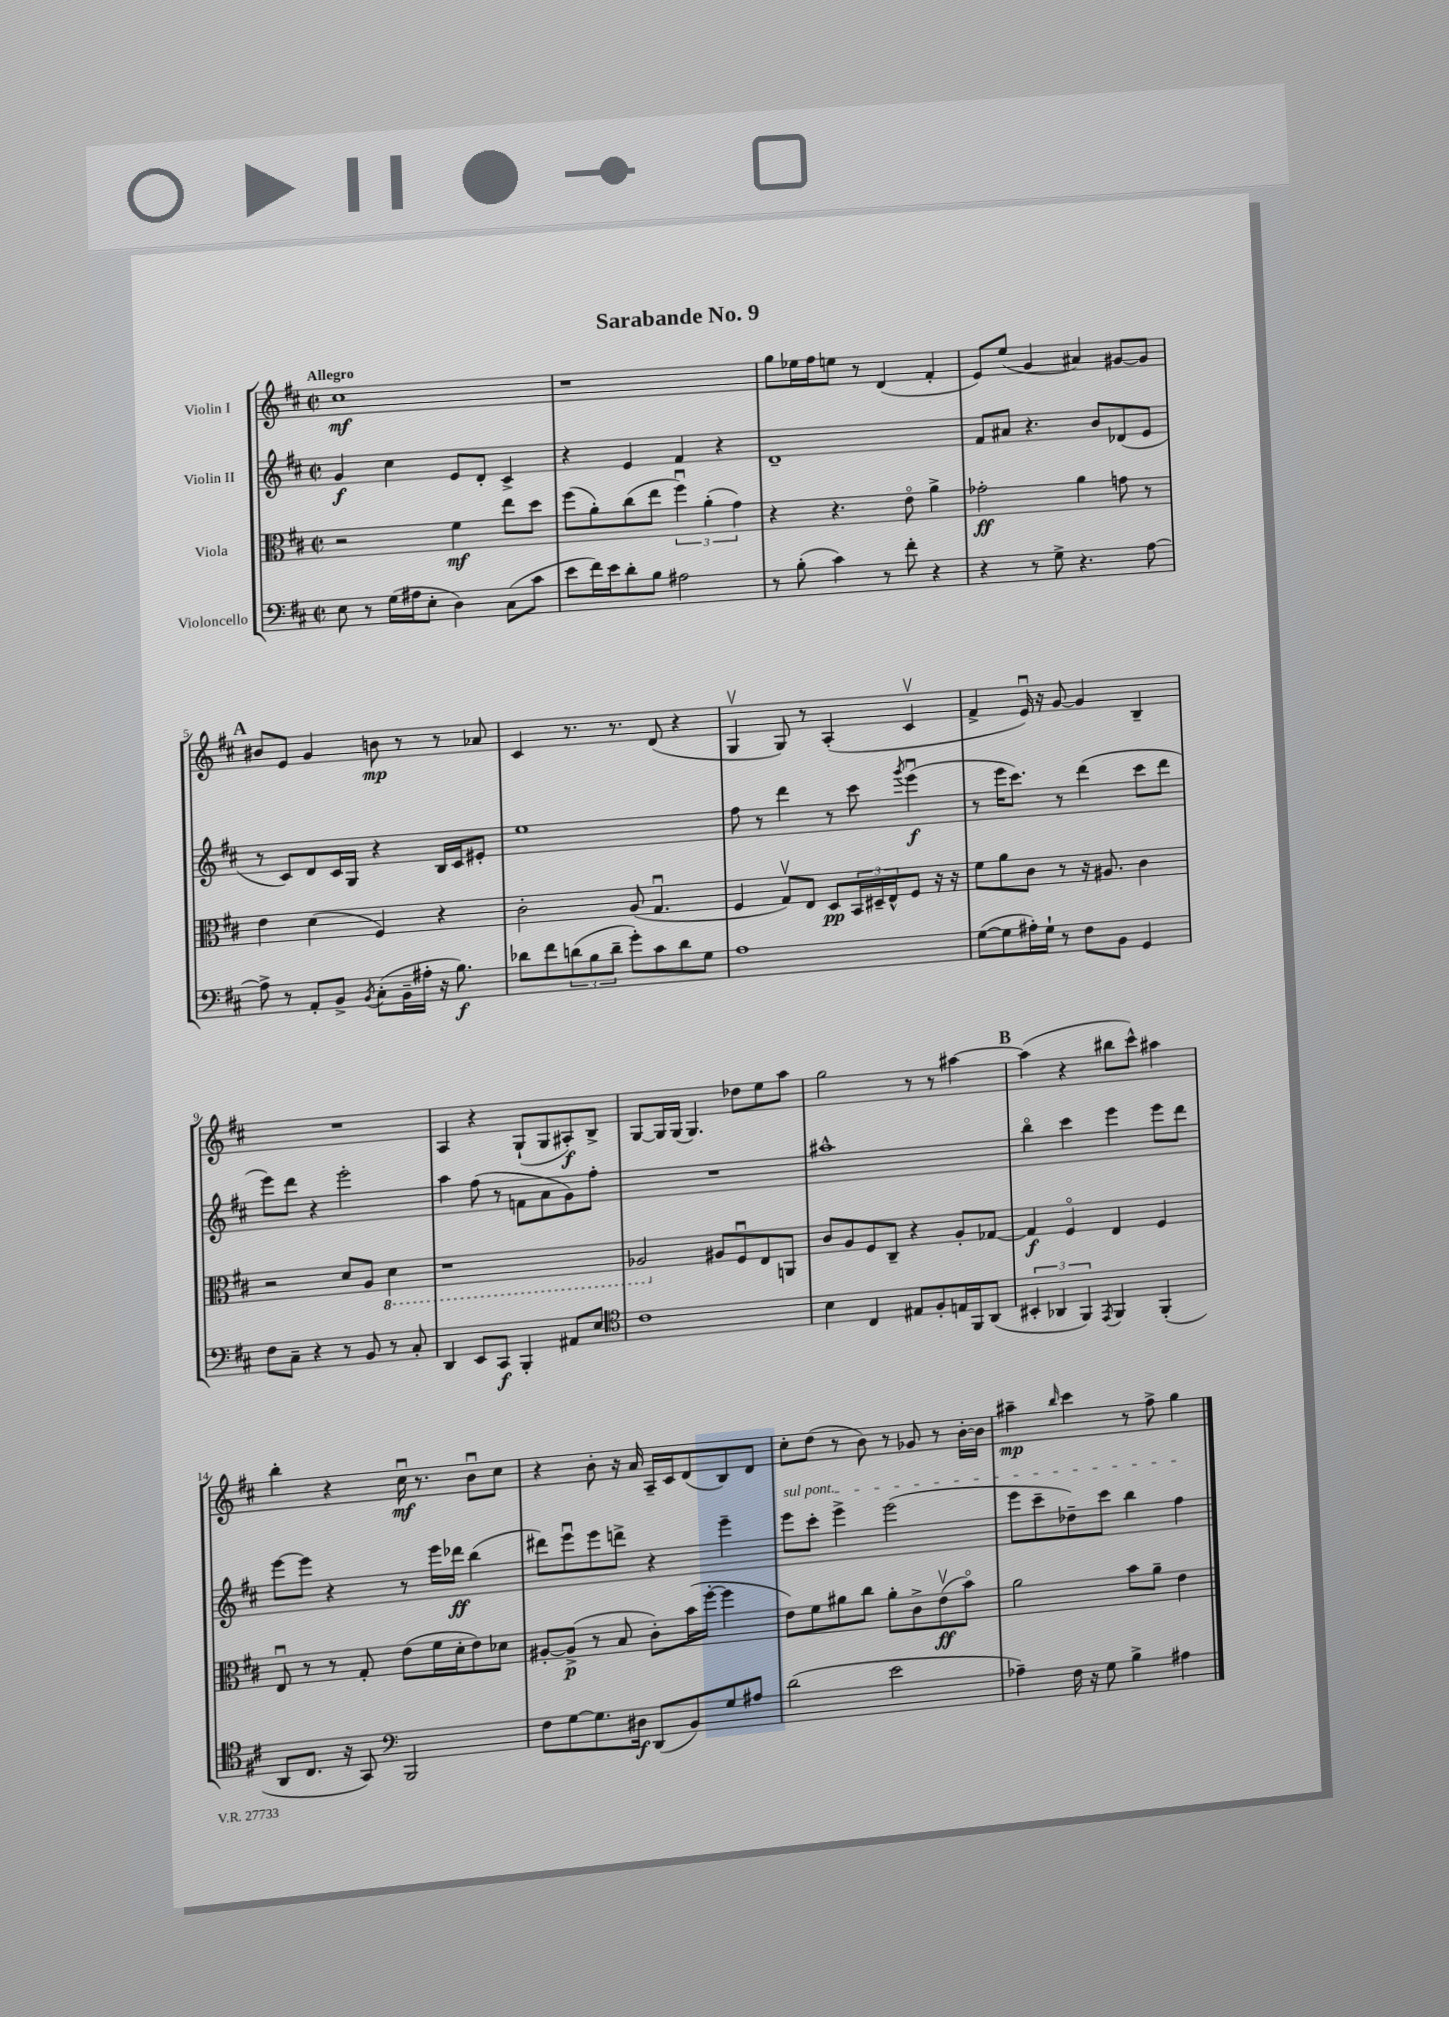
\header { title = "Sarabande No. 9" }
<<
\new StaffGroup <<
\new Staff = "s0" \with { instrumentName = "Violin I" } {
    \clef treble \key d \major \defaultTimeSignature \time 2/2 \tempo "Allegro"
    cis''1\mf |
    r1 |
    g''8 ees''16 fis''16 e''8 r8 d'4( fis'4-. |
    e'8) e''8( g'4 ais'4) gis'8~ gis'8 |
    \mark \markup { \bold "A" } bis'8 e'8 g'4 b'8\mp r8 r8 aes'8 |
    cis'4 r8. r8. d'8( r4 |
    g4\upbow g8) r8 a4-.( cis'4\upbow |
    fis'4-> e'16\downbow) r16 g'8~ g'4 b4-- |
    R1 |
    a4 r4 g8-!( g8 ais8-.\f) b8-> |
    g8~ g16 g16( g4.) des''8 e''8 a''8 |
    g''2 r8 r8 ais''4~ |
    \mark \markup { \bold "B" } ais''4( r4 bis''8 cis'''8-^) ais''4 |
    b''4-. r4 cis''16\downbow\mf r8. b'8\downbow cis''8 |
    r4 b'8-. r16 a'16 a16-- cis'16 d'8( b8) d'8 |
    cis''8-. d''8( r8 b'8) r8 ges'8 r8 b'16~-. b'16 |
    ais''4--\mp \grace { b''16 } cis'''4 r8 fis''8-> g''4 \bar "|." |
}
\new Staff = "s1" \with { instrumentName = "Violin II" } {
    \clef treble \key d \major \defaultTimeSignature \time 2/2
    g'4\f cis''4 e'8 d'8-. cis'4-> |
    r4 e'4 fis'4 r4 |
    d'1-- |
    fis'8 ais'8 r4. b'8 des'8( e'8 |
    \mark \markup { \bold "A" } r8 cis'8) d'8 cis'16 g16 r4 b16 cis'16 eis'8-. |
    e''1 |
    fis''8 r8 d'''4 r8 cis'''8 \acciaccatura { g'''8 } e'''4\downbow\f( |
    r8 e'''16 cis'''8.) r8 d'''4( cis'''8 d'''8 |
    e'''8) d'''8 r4 e'''2-. |
    a''4 fis''8( r8 f'8 a'8 g'8) fis''8-. |
    R1 |
    ais''1-^ |
    \mark \markup { \bold "B" } b''4\flageolet cis'''4 e'''4 e'''8 d'''8 |
    e'''8~ e'''8 r4 r8 e'''16 des'''16\ff b''4( |
    dis'''8) e'''8\downbow e'''8 d'''8-> r4 e'''4-- |
    \once \override TextSpanner.bound-details.left.text = \markup { \italic "sul pont." } e'''8\startTextSpan cis'''8-. e'''4-> e'''2( |
    e'''8 cis'''8-- des''8--) cis'''8 b''4 fis''4\stopTextSpan \bar "|." |
}
\new Staff = "s2" \with { instrumentName = "Viola" } {
    \clef alto \key d \major \defaultTimeSignature \time 2/2
    r2 fis'4\mf e''8 d''8 |
    fis''8( a'8-.) cis''8( e''8 \tuplet 3/2 { fis''4\downbow) a'4-.( g'4) } |
    r4 r4. e'8\flageolet a'4-> |
    ges'2-.\ff a'4 g'8 r8 |
    \mark \markup { \bold "A" } e'4 d'4( fis4) r4 |
    cis'2-. a8( g4.\downbow |
    fis4 g8\upbow) e8 d8\pp \tuplet 3/2 { b,16 dis16-- e16-^ } fis8 r16 r16 |
    fis'8 a'8 cis'8 r8 r16 ais8. cis'4 |
    r2 d'8 a8 \ottava #-1 d4 |
    r1 |
    aes,2 \ottava #0 ais8 fis8\downbow e8 a,8 |
    cis'8 a8 fis8 cis8-- r4 a8-. ges8~ |
    \mark \markup { \bold "B" } ges4\f fis4\flageolet e4 fis4 |
    e8\downbow r8 r8 g8-. e'8( fis'16 d'16-. e'8) des'8 |
    ais8~-. ais8->\p( r8 b8 cis'8-.) b'16( fis''16~-. fis''4 |
    e'8) fis'8 ais'8 cis''8 ais'8-. cis'8-> e'8\upbow\ff( b'8\flageolet) |
    a'2 b'8 a'8-- e'4 \bar "|." |
}
\new Staff = "s3" \with { instrumentName = "Violoncello" } {
    \clef bass \key d \major \defaultTimeSignature \time 2/2
    e8 r8 g16( ais16 e8-. d4) cis8( cis'8 |
    e'8 fis'16) e'16 d'8-. b8 ais2 |
    r8 b8-.( cis'4) r8 fis'8-. r4 |
    r4 r8 g8-> r4. a8~ |
    \mark \markup { \bold "A" } a8-> r8 a,8-. b,8-> \acciaccatura { b,8 } cis8-.( b,16-- ais16-. r16 b8.\f) |
    des'8 fis'8 \tuplet 3/2 { d'8( b8 d'8-- } g'8-.) cis'8 d'8 g8 |
    a1 |
    g8~( g8 ais16-.) g16-! r8 fis8 b,8 g,4 |
    fis8 cis8-- r4 r8 b,8 r8 cis8-. |
    d,4 e,8 cis,8\f b,,4-. ais,8 e8 |
    \clef tenor cis'1 |
    b4 cis4 eis8 fis8-. e16 fis,16 a,8( |
    \mark \markup { \bold "B" } \tuplet 3/2 { bis,4-. aes,4 fis,4) } \acciaccatura { e,8 } fis,4 fis,4-.( |
    a,8 cis8. r16 g,8) \clef bass b,,2 |
    fis8 g8~ g8. dis16\f d,8( b,8) g8 ais8 |
    d'2( e'2 |
    aes4--) fis16 r16 g8 b4-> ais4 \bar "|." |
}
>>
>>
